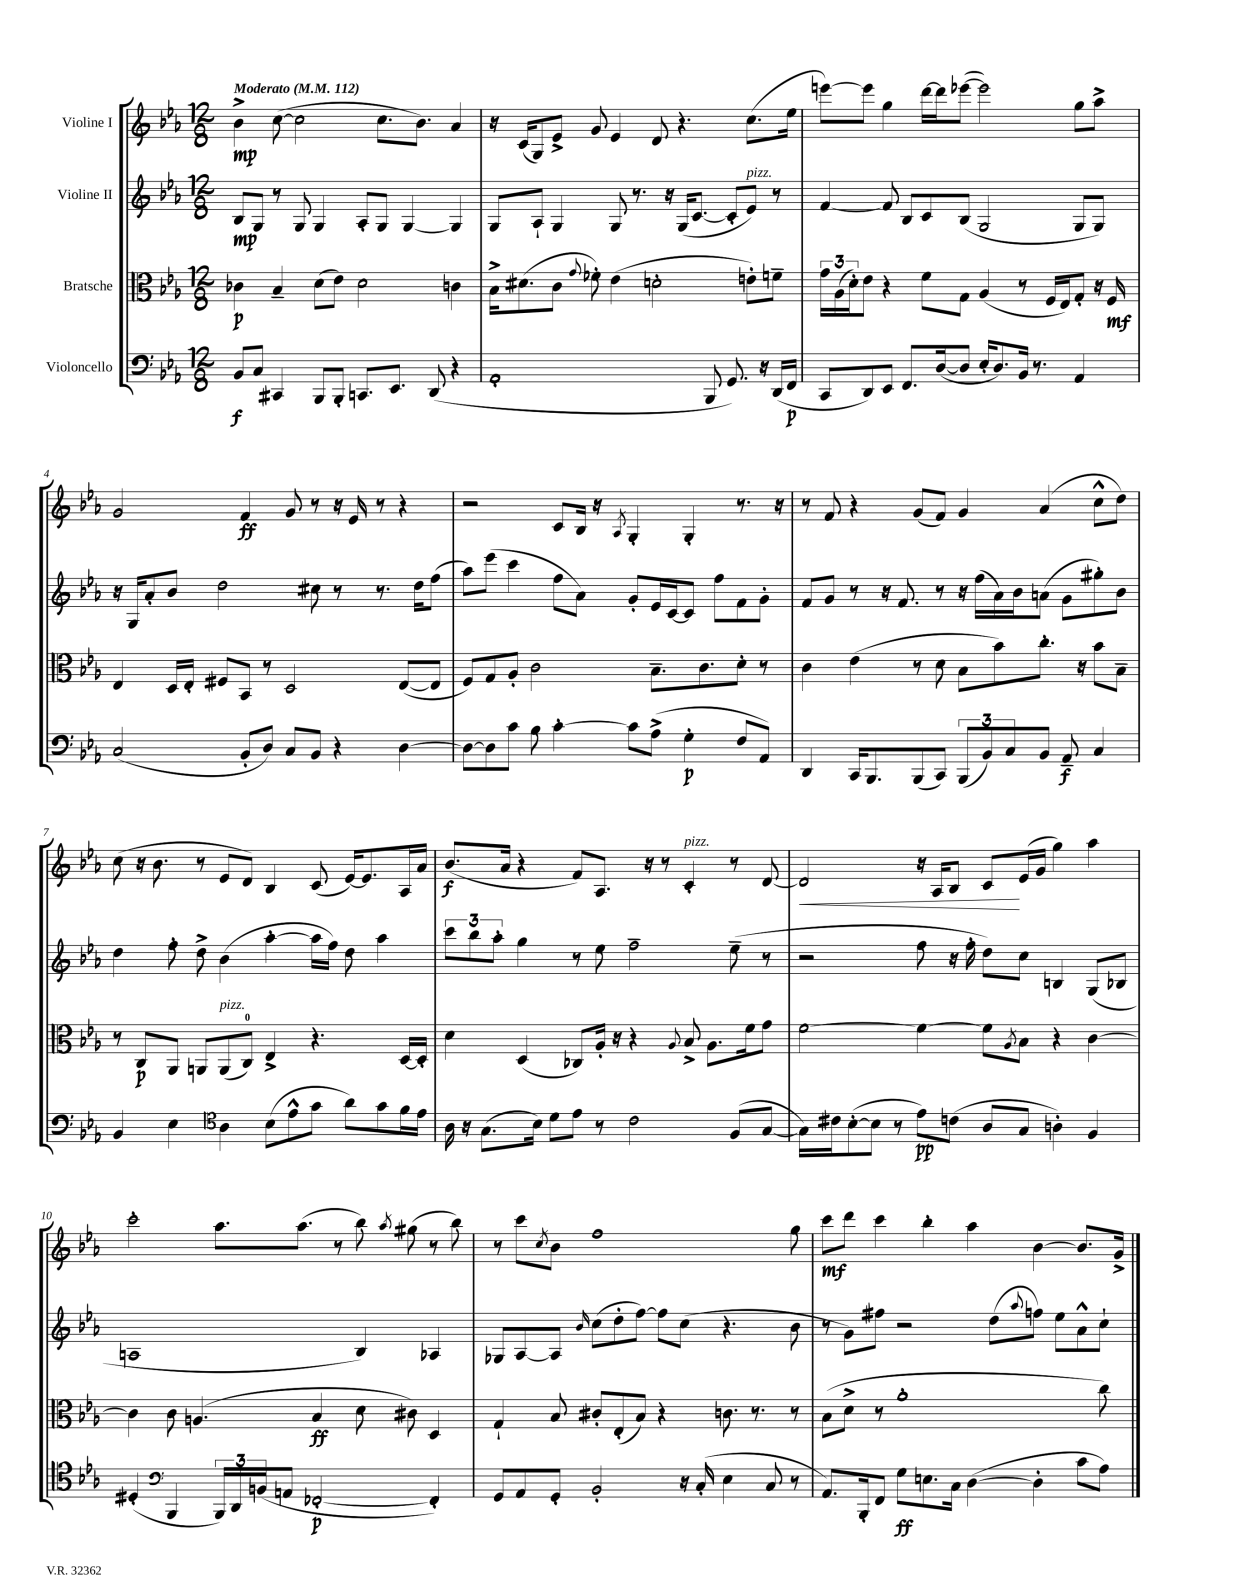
<<
\new StaffGroup <<
\new Staff = "s0" \with { instrumentName = "Violine I" } {
    \clef treble \key ees \major \numericTimeSignature \time 12/8 \tempo "Moderato" 4 = 112
    bes'4->\mp c''8~( c''2 c''8. bes'8.) aes'4 |
    r16 c'16( g8) ees'8-> g'8 ees'4 d'8 r4. c''8.( ees''16 |
    e'''8~) e'''8 g''4 d'''16~ d'''16 ees'''8~( ees'''2) g''8 aes''8-> |
    g'2 f'4\ff g'8 r8 r16 ees'16 r8 r4 |
    r2 c'8 bes16 r16 \acciaccatura { aes8 } g4-. g4-. r8. r16 |
    r8 f'8 r4 g'8( f'8) g'4 aes'4( c''8-^ d''8) |
    c''8( r16 bes'8. r8 ees'8 d'8) bes4 c'8( ees'16~) ees'8. aes16 aes'16 |
    bes'8.\f( aes'16 r4 f'8) aes8. r16 r8 c'4-.^\markup { \italic "pizz." } r8 d'8~ |
    d'2\< r16 aes16 bes8 c'8\! ees'16( g'16 g''4) aes''4 |
    c'''2-. aes''8. aes''8.( r8 bes''8) \acciaccatura { aes''8 } gis''8( r8 bes''8) |
    r8 c'''8 \acciaccatura { c''8 } bes'8 f''1 g''8 |
    c'''8\mf d'''8 c'''4 bes''4-. aes''4 bes'4~ bes'8. g'16-> \bar "|." |
}
\new Staff = "s1" \with { instrumentName = "Violine II" } {
    \clef treble \key ees \major \numericTimeSignature \time 12/8
    bes8\mp g8 r8 g8 g4 aes8-. g8 g4~ g4 |
    g8 aes8-! g4 g8 r8. r16 g16( c'8.~ c'8-. ees'8^\markup { \italic "pizz." }) r8 |
    f'4~ f'8 bes8 c'8 bes8( g2 g8 g8) |
    r16 g16 aes'8-. bes'8 d''2 cis''8 r8 r8. d''16 f''8( |
    aes''8) ees'''8( c'''4 f''8 aes'8) g'8-. ees'16 c'16~ c'8 f''8 f'8 g'8-. |
    f'8 g'8 r8 r16 f'8. r8 r16 f''16( aes'16) bes'16 a'8( g'8 gis''8-.) bes'8 |
    d''4 f''8-. d''8-> bes'4( aes''4~-. aes''16 f''16) d''8 aes''4 |
    \tuplet 3/2 { c'''8 bes''8 aes''8-. } g''4 r8 ees''8 f''2-- ees''8--( r8 |
    r2 f''8 r16 f''16-. d''8) c''8 b4 g8( bes8 |
    a1 bes4) aes4 |
    ges8 aes8~ aes8 \grace { bes'16 } c''8( d''8-. f''8~) f''8 c''8( r4. bes'8 |
    r8 g'8) fis''8 r2 d''8( \appoggiatura { aes''8 } f''8) ees''8 aes'8-^ c''8-! \bar "|." |
}
\new Staff = "s2" \with { instrumentName = "Bratsche" } {
    \clef alto \key ees \major \numericTimeSignature \time 12/8
    ces'4\p bes4-- d'8( ees'8) d'2 c'4 |
    bes16-> dis'8.( c'8 \appoggiatura { g'8 } fes'8-.) ees'4( d'2-. e'8-.) f'8-- |
    \tuplet 3/2 { g'16 aes16( d'16-.) } ees'8 r4 f'8 g8 aes4( r8 f16 ees16) g8-. r16 f16\mf |
    ees4 d16 ees16-. fis8 bes,8 r8 d2 ees8~( ees8 |
    f8) g8 aes8-. c'2 bes8.-- c'8. d'8-. r8 |
    c'4 ees'4( r8 d'8 bes8 bes'8) c''8.-. r16 bes'8 bes8-- |
    r8 c8\p aes,8 a,8 a,8^\markup { \italic "pizz." }( c8-0) ees4-> r4. d16~ d16-. |
    d'4 d4( ces8) aes16-. r16 r4 \appoggiatura { aes8 } bes8-> aes8. f'16 g'8 |
    f'2~ f'4~ f'8 \acciaccatura { aes8 } bes8 r4 c'4~ |
    c'4 c'8 a4.( bes4\ff d'8 cis'8) d4 |
    g4-! bes8 cis'8-. ees8-.( bes8) r4 c'8. r8. r8 |
    bes8( d'8-> r8 aes'1-. c''8) \bar "|." |
}
\new Staff = "s3" \with { instrumentName = "Violoncello" } {
    \clef bass \key ees \major \numericTimeSignature \time 12/8
    bes,8\f c8 cis,4 bes,,8 bes,,8-. c,8. ees,8. d,8( r4 |
    aes,1-. bes,,8 g,8.) r16 d,16( f,16\p |
    c,8 d,8) ees,8 f,8. d16~( d8 ees16-. d8.) bes,16 r8. aes,4 |
    c2( bes,8-. d8) c8 bes,8 r4 d4~ |
    d8~ d8 c'8 bes8 c'4~-. c'8 aes8->( g4-.\p f8 aes,8) |
    d,4 c,16 bes,,8. bes,,8( c,8) \tuplet 3/2 { bes,,8( bes,8) c8 } bes,8 aes,8--\f c4 |
    bes,4 ees4 \clef tenor aes4 bes8( ees'8-^ g'8 aes'8) g'8 f'16 ees'16 |
    aes16 r16 g8.( bes16) d'8 ees'8 r8 c'2 f8( g8~ |
    g16) cis'16 bes8~-.( bes8 r8 ees'8\pp) c'8( aes8 g8 a4-.) f4 |
    dis4-.( \clef bass bes,,4 \tuplet 3/2 { bes,,16) d,16 b,16( } a,8 fes,2~-.\p fes,4-.) |
    g,8 aes,8 g,8-. bes,2-. r16 c16-.( ees4 c8 r8 |
    aes,8.) bes,,16-. f,8 g8\ff e8. c16 d4~( d4-. c'8 aes8) \bar "|." |
}
>>
>>
